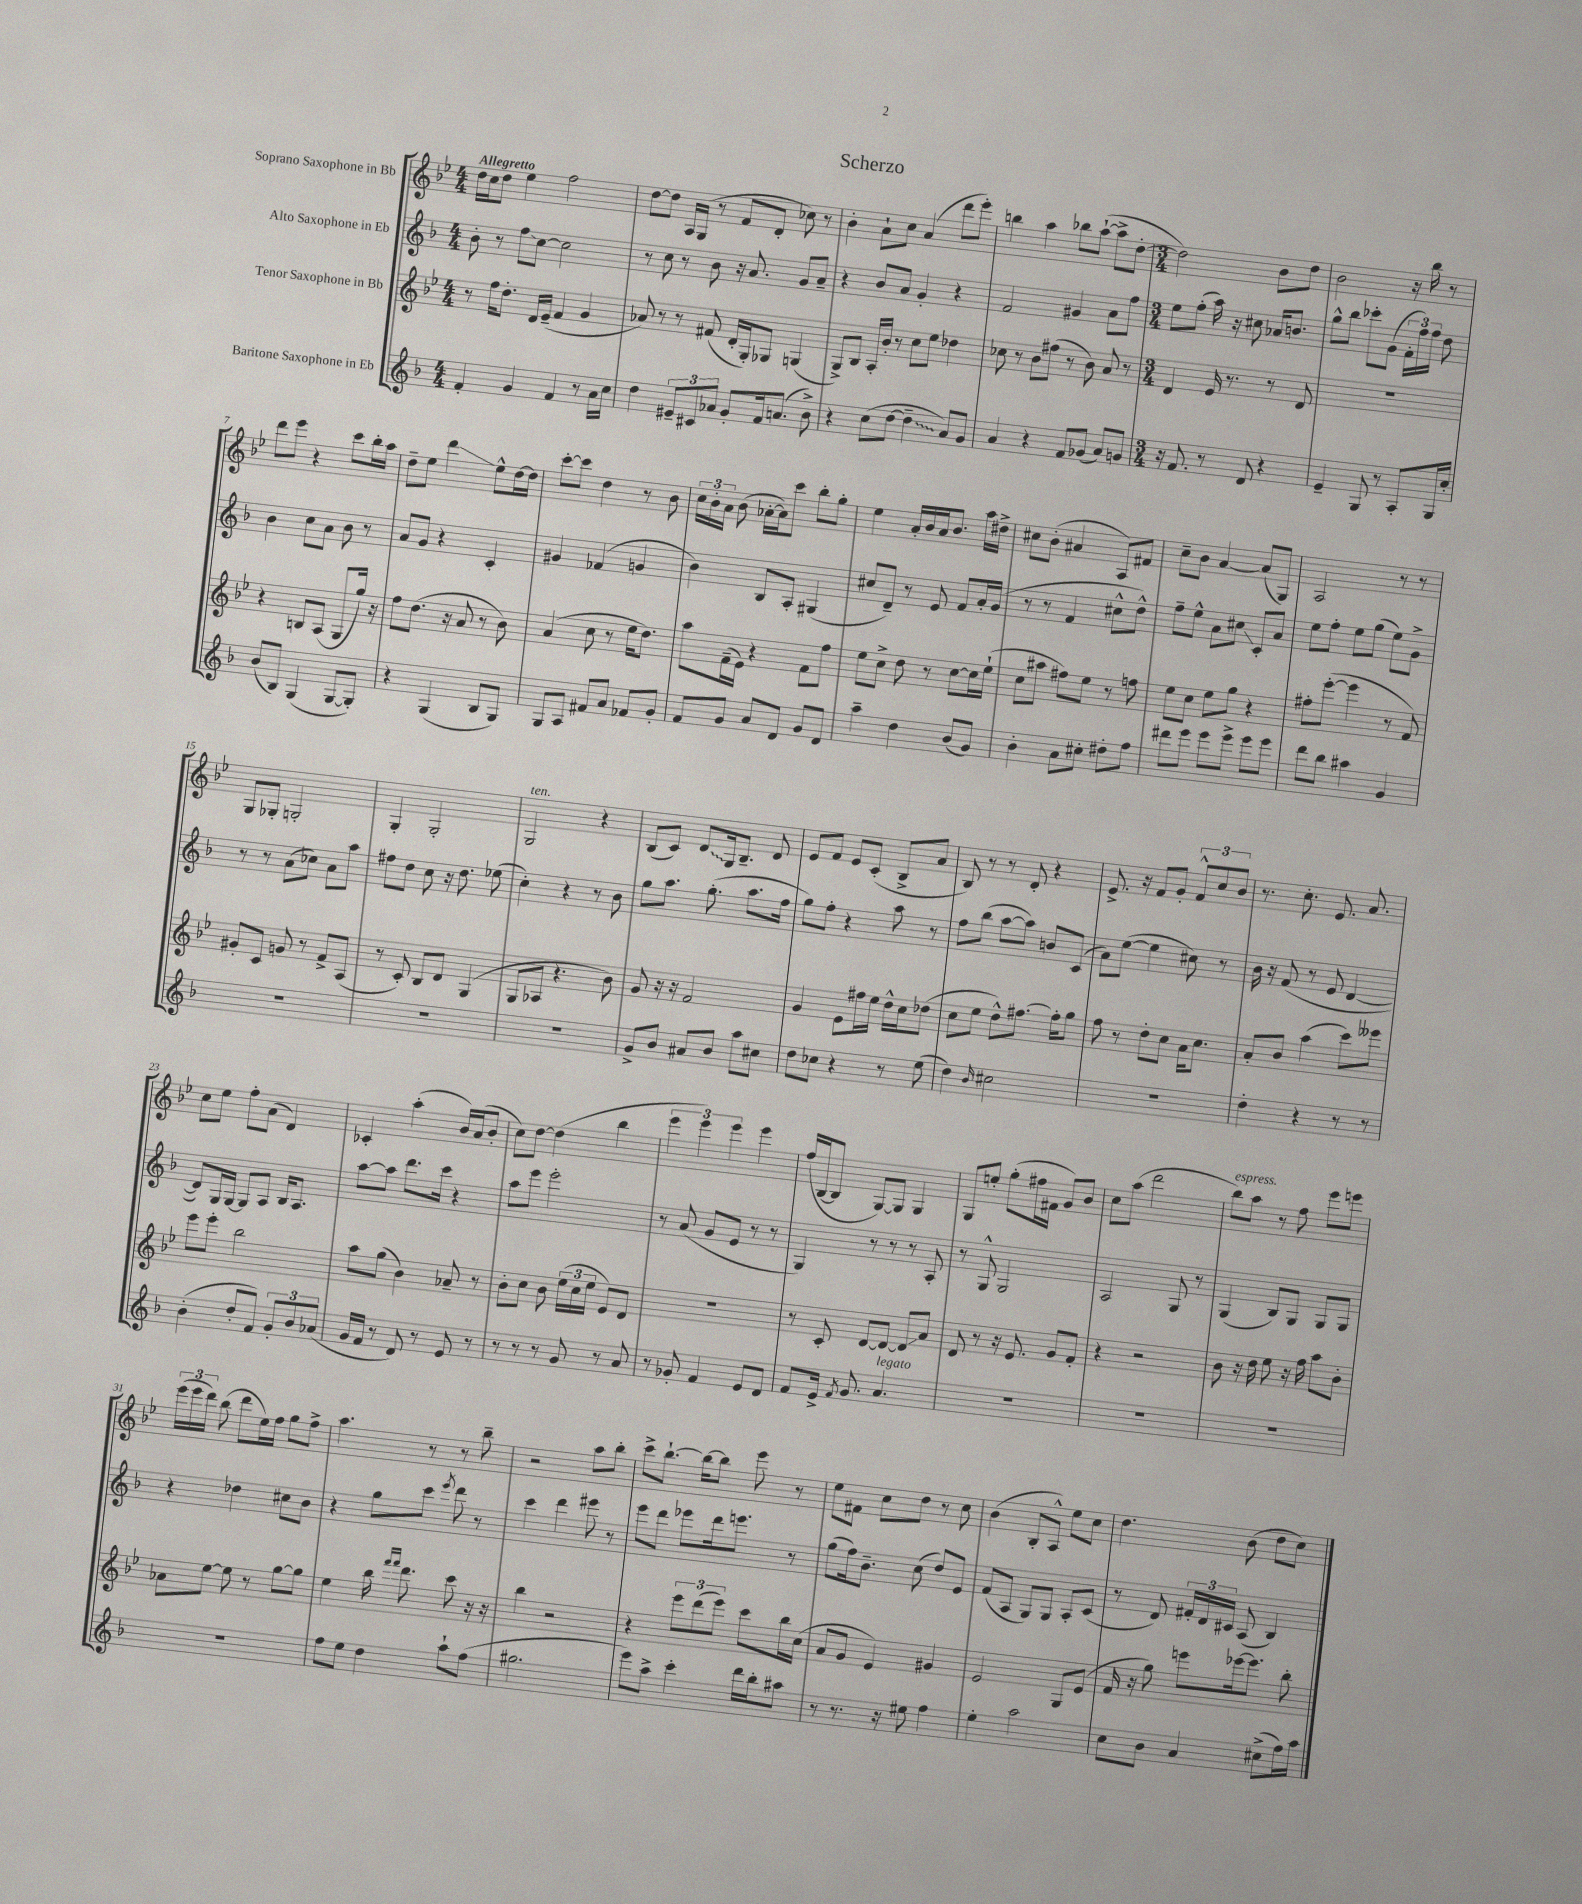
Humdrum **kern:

**kern	**kern	**kern	**kern
*staff4	*staff3	*staff2	*staff1
*clefG2	*clefG2	*clefG2	*clefG2
*k[b-]	*k[b-e-]	*k[b-]	*k[b-e-]
*M4/4	*M4/4	*M4/4	*M4/4
4f'	8r	8b-'	16dd
.	.	.	16cc
.	16ff	8r	8dd
.	8.dd'	.	.
4g	.	8ff	4ee-
.	16d	[8cc	.
.	(16e-~	.	.
4f	4f	2cc]	2ff
8r	4g	.	.
16a	.	.	.
16cc	.	.	.
=	=	=	=
4dd	8a-)	8r	[8dd
.	8r	8cc	8dd]
12e#~	8r	8r	16A
.	.	.	(16G
12c#	.	.	.
.	(8f#	8b-	8r
12a-	.	.	.
8g'	16d'	16r	8f
.	16G')	8.a	.
16f	8G-	.	8d'
(8.a	.	.	.
.	(4G	8g	8cc-)
8b-^)	.	8a~	8r
=	=	=	=
4r	8G^)	4r	4b-'
.	8B-	.	.
(8cc	16A'	8b-	8a`
.	16b-'	.	.
[8dd	8r	8a	8cc
4dd~]	8cc	4g'	(4a
.	8ee-	.	.
8a)	4dd-	4r	8ddd
8g	.	.	8eee-')
=	=	=	=
4a	8cc-	2f	4bb
.	8r	.	.
4r	8b-	.	4aa
.	(8ff#	.	.
8f	8r	4g#	8bb-
(8g-	8b-)	.	([8aa`
8a)	8a	8a	8aa^]
8g	8r	8ff	[8dd'
=	=	=	=
*M3/4	*M3/4	*M3/4	*M3/4
16r	4d	8ee	2dd])
8.f	.	.	.
.	.	(8ff'	.
8r	16e-	16aa)	.
.	8.r	16r	.
8d	.	8cc#	.
4r	8r	16a-	8b-
.	.	8.b	.
.	8d	.	8dd
=	=	=	=
4e~	2.r	8gg^^	2b-
.	.	8bb-	.
8G	.	8ccc-'	.
8r	.	(8g	.
8A'	.	24f'	16r
.	.	24ff)	.
.	.	.	16bb-
.	.	24ff	.
16G	.	8dd	8r
16cc'	.	.	.
=	=	=	=
(8b-	4r	4b-	8ddd
8B-)	.	.	8eee-
(4G	8B	8cc	4r
.	(8A	8a	.
[8G	8G	8b-	8ccc
8G'])	16gg)	8r	16bb-'
.	16r	.	16aa
=	=	=	=
4r	8ff	8a	8dd~
.	(8.dd	8g	8ee-
(4G	.	4r	4ddd
.	16r	.	.
.	8a	.	.
8B-	8r	4c'	8ee-^^
8G)	8b-)	.	[16dd
.	.	.	16dd]
=	=	=	=
8G	(4a	4g#	[8ccc'
8A	.	.	8ccc]
8f#	8cc	(4f-	4dd
8a	8r	.	.
8f-	16ee-	4g	8r
.	8.dd)	.	.
8g'	.	.	8b-
=	=	=	=
8f	8aa	4b-)	24cc
.	.	.	24b-'
.	.	.	24a
8g	(16f~	.	(8b-
.	16e-)	.	.
8a	4r	8B-	[16a-'
.	.	.	16a-])
8d	.	8A'	8ccc
8g	8f	(4G#	8bb-'
8d	8ff	.	8gg'
=	=	=	=
4aa~	8ee-	8cc#	4ee-
.	8cc^	8d~)	.
4dd	8dd	8r	16a'
.	.	.	16b-
.	8r	8e	16a
.	.	.	8.b-
(8b-	[8cc	8f	.
8g)	16cc]	16a'	16aa
.	(16ee-`	(16g	16dd#^
=	=	=	=
4b-'	8cc	8r	8cc#
.	8aa#	8r	(8b-'
8a	8ff#)	4f	4a#
8cc#'	8ee-	.	.
8dd#'	8r	8cc#^^	8A)
8ff	8ff	8dd^^)	8f#
=	=	=	=
8ddd#	8ee-	8ff~	8cc~
8eee	8cc	8ee^^	8b-
8eee	8ee-	8a	[4a
8eee^	8gg	8cc#	.
8eee	4r	8c'	(8a]
8eee	.	8a	8G)
=	=	=	=
8ddd	8ff#'	8ee	2A
8bb-	([8eee-'	8ff'	.
4aa#	4eee-]	8ee	.
.	.	(8gg	.
4g	8r	8ee)	8r
.	8f)	8g^	8r
=	=	=	=
2.r	8g#'	8r	8G
.	8c	8r	8G-'
.	8g	(8a	2G'
.	8r	8cc-)	.
.	8f^	8a	.
.	(8A	8aa	.
=	=	=	=
2.r	8r	8ff#	4G'
.	8c')	8dd	.
.	8B-	8cc	2G'
.	8d	16r	.
.	.	8.dd	.
.	(4G	.	.
.	.	(8ee-	.
=	=	=	=
2.r	8G	4cc')	2G
.	8A-	.	.
.	4.r	4r	.
.	.	8r	4r
.	8b-)	8b-	.
=	=	=	=
8g^	8g	8gg	(8B-
8b-	16r	8.aa	8c)
.	16r	.	.
8a#	2f	.	8d
.	.	(8.gg'	.
8b-	.	.	16G
.	.	.	8.B-~
8aa	.	8.aa	.
8cc#	.	.	8d
.	.	16ff	.
=	=	=	=
8dd	4g	8gg)	8e-
8cc-	.	8ff'	8f
4r	8e-	4r	8e-
.	16ff#	.	(8c'
.	16ee-	.	.
8r	16dd^^	8aa	8B-^
.	16cc	.	.
(8ee	(8dd-	8r	8a
=	=	=	=
4dd)	8cc	8ff	8B-)
.	8ee-	(8bb-	8r
16qqb-	.	.	.
2cc#	8dd^^)	[8aa	8r
.	[8.ff#	8aa])	8d'
.	.	8b	4r
.	16ff#']	.	.
.	8gg	(8c	.
=	=	=	=
2.r	8ff	8a)	8.e-^
.	8r	([8ee	.
.	.	.	16r
.	8dd'	4ee]	8f
.	8cc	.	8g'
.	16a	8cc#)	12f^^
.	8.cc	.	.
.	.	.	12cc
.	.	8r	.
.	.	.	12b-
=	=	=	=
4dd'	8a'	16b-	8.r
.	.	16r	.
.	8b-	(8f	.
.	.	.	8.cc'
4r	(4aa	8r	.
.	.	8e	8.e-
8r	8ccc)	[4d	.
.	.	.	8.a
8r	8eee--	.	.
=	=	=	=
(4b-'	8eee-	8d])	8cc
.	8eee-'	16G	8ee-
.	.	[16G	.
8dd'	2bb-	8G]	8ff'
8f)	.	8A	(8a
12g'	.	16B-	4d)
.	.	8.A	.
12b-	.	.	.
(12a-	.	.	.
=	=	=	=
16g	8aa	[8aa	4c-'
16f	.	.	.
8r	(8gg	8aa]	.
8d)	4b-)	8.ddd	(4aa'
8r	.	.	.
.	.	16ccc	.
8e	8a-~	4r	16b-)
.	.	.	(16a
8r	8r	.	8b-'
=	=	=	=
8r	8b-'	8aa	8cc)
8r	8cc	8eee	[8dd
8r	8b-	2eee'	(4dd]
8g	(24ee-	.	.
.	24cc	.	.
.	24ee-	.	.
8r	8e-)	.	4bb-
8a	8d	.	.
=	=	=	=
8r	2.r	8r	6eee-
8g-'	.	(8a	.
.	.	.	6eee-)
4f	.	8g	.
.	.	.	6eee-
.	.	8e	.
8e	.	8r	4eee-
8d	.	8r	.
=	=	=	=
8f	8r	4G)	(16ff
.	.	.	[16B-
16e^	8c'	.	8B-]
8qf	.	.	.
8.g	.	.	.
.	[8d	8r	[8G)
4.a	8d_	8r	8G]
.	8d]	8r	4G
.	8a	8A'	.
=	=	=	=
2.r	8d	8r	8G
.	8r	8G^^	8ee'
.	16r	2G	(8gg'
.	8.e-	.	.
.	.	.	16ff#
.	.	.	16f#
.	8g	.	8g)
.	8f'	.	8b-
=	=	=	=
2.r	4r	2A	8cc
.	.	.	(8aa
.	2r	.	2ddd
.	.	8G	.
.	.	8r	.
=	=	=	=
2.r	8b-	(4G	8bb-)
.	16r	.	8aa
.	16dd	.	.
.	8ee-	8B-)	8r
.	16r	8G	8ff
.	16ff	.	.
.	8aa	8G	8eee-
.	8b-'	8G	8eee
=	=	=	=
2.r	8a-	4r	(24eee-
.	.	.	24eee-
.	.	.	24ddd)
.	[8ee-	.	(8bb-
.	8ee-]	4dd-	8ddd
.	8r	.	16ee-)
.	.	.	16ff
.	[8gg	8cc#	8gg
.	8gg]	8b-	8ff^
=	=	=	=
8ff	4ee-	4r	4.aa
8ee	.	.	.
4dd	16bb-	8gg	.
.	16qqfff	.	.
.	16qqfff	.	.
.	8.ddd	.	.
.	.	8ccc	8r
.	.	8qeee	.
8aa`	8ccc	8ddd	8r
(8ff	16r	8r	8bb-~
.	16r	.	.
=	=	=	=
2.gg#	4bb-	4ccc	2r
.	2r	4ddd	.
.	.	8eee#	8aa
.	.	8r	8bb-'
=	=	=	=
8eee)	4r	8eee	8ccc^
8aa^	.	8ddd	[8.bb-`
4ccc'	12eee-	8eee-	.
.	.	.	16bb-_
.	(12ddd	.	.
.	.	16ddd	8bb-]
.	12eee-)	.	.
.	.	8.eee	.
16ddd	8ccc	.	8eee-
16bb-'	.	.	.
8aa#	16bb-	8r	8r
.	(16cc	.	.
=	=	=	=
8r	8a	(8gg	8ee-
8.r	8g	16ff)	8f#
.	.	8.b-~	.
.	4e-)	.	8cc
16r	.	.	.
8ee#	.	(8cc	8dd
4ff	4g#	8dd)	8r
.	.	8e	8cc
=	=	=	=
4ee'	2e-	(8f	(4b-
.	.	8A	.
2aa	.	8G)	8B-'
.	.	8G	8A^^)
.	8G	8A'	8ee-
.	(8e-	(8c	8cc
=	=	=	=
8cc	16f	8r	4.dd
.	16r	.	.
8b-	8gg)	8d)	.
4a	8eee	24f#'	.
.	.	24d	.
.	.	24c#	.
.	[16eee-	(8A	(8b-
.	8.eee-]	.	.
(8cc#^	.	4B-)	8dd
16ff)	8bb-'	.	8cc)
16aa	.	.	.
==	==	==	==
*-	*-	*-	*-
